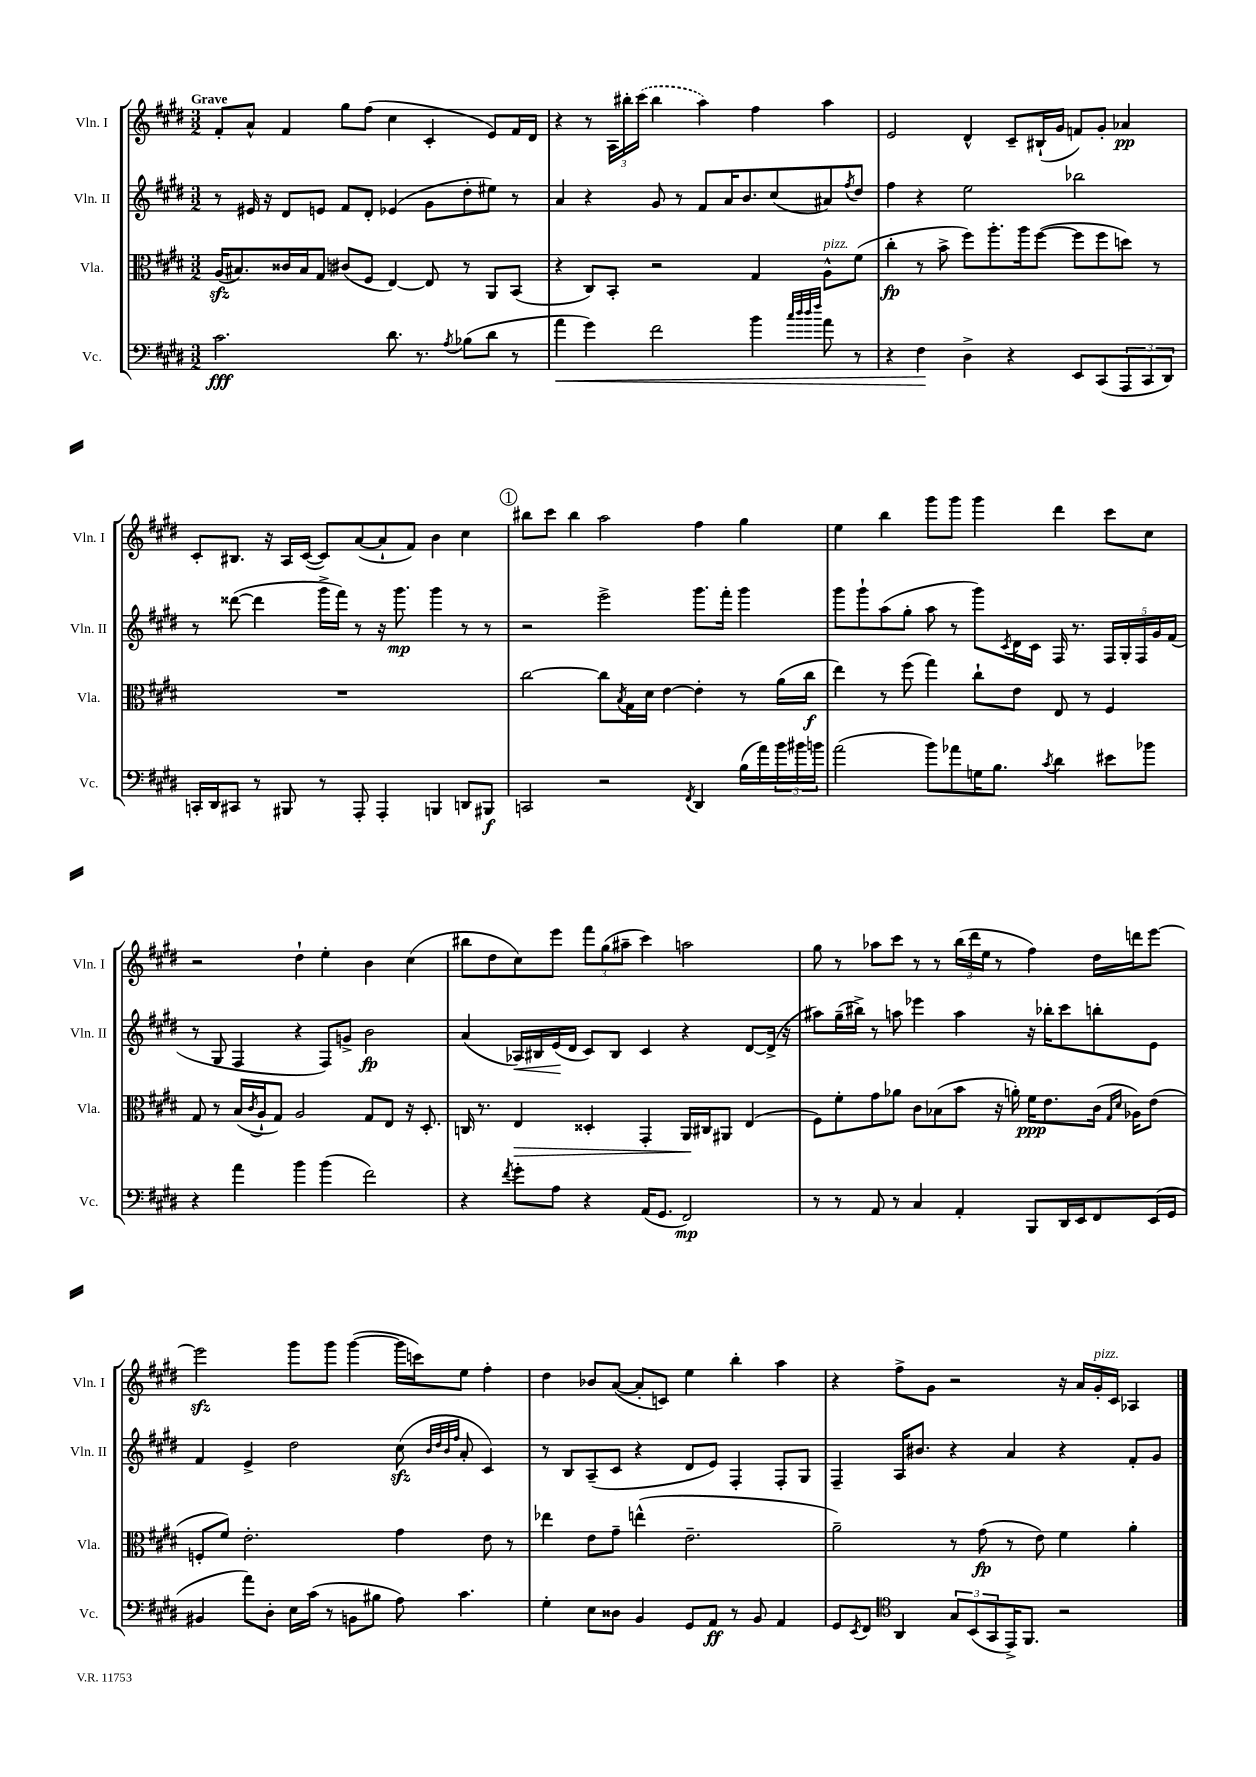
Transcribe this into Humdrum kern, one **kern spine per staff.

**kern	**kern	**kern	**kern
*staff4	*staff3	*staff2	*staff1
*clefF4	*clefC3	*clefG2	*clefG2
*k[f#c#g#d#]	*k[f#c#g#d#]	*k[f#c#g#d#]	*k[f#c#g#d#]
*M3/2	*M3/2	*M3/2	*M3/2
2.c#	(16A	8r	8f#'
.	8.B#)	.	.
.	.	16e#	8a^^
.	.	16r	.
.	16c##	8d#	4f#
.	16B#	.	.
.	8G#	8e	.
.	(8c#	8f#	8gg#
.	8F#	8d#'	(8ff#
8.d#	[4E)	(4e-	4cc#
8.r	.	.	.
.	8E]	8g#	4c#'
8qA	.	.	.
(8B-	8r	8dd#'	.
8d#	8AA	8ee#)	8e)
8r	(8BB	8r	16f#
.	.	.	16d#
=	=	=	=
4a	4r	4a	4r
4g#)	8C#)	4r	8r
.	8BB'	.	24A
.	.	.	24bb#'
.	.	.	(24ccc#
2f#	2r	8g#	4bb#
.	.	8r	.
.	.	8f#	4aa)
.	.	16a	.
.	.	8.b	.
4b	4G#	.	4ff#
.	.	(8cc#	.
32qqcc#	.	.	.
32qqdd#	.	.	.
32qqdd#	.	.	.
32qqff#	.	.	.
8a	8A^^	8a#)	4aa
.	.	8qff#	.
8r	(8f#	8dd#	.
=	=	=	=
4r	4cc#'	4ff#	2e
4F#	8r	4r	.
.	8b^	.	.
4D#^	8ff#)	2ee	4d#^^
.	8.aa'	.	.
4r	.	.	8c#~
.	16aa	.	.
.	([8ff#	.	(16B#`
.	.	.	16g#
8EE	8ff#]	2bb-	8f)
(8CC#	8ff#	.	8g#'
12AAA	8dd)	.	4a-
12CC#	.	.	.
.	8r	.	.
12DD#)	.	.	.
=	=	=	=
16CC'	1.r	8r	8c#'
16DD#	.	.	.
8CC#	.	([8ddd##	8.B#
8r	.	4ddd##]	.
.	.	.	16r
8BBB#	.	.	16A
.	.	.	([16c#
8r	.	16ggg#^	8c#])
.	.	16fff#)	.
8AAA'	.	8r	([8a
4AAA'	.	16r	8a`]
.	.	8.ggg#	.
.	.	.	8f#)
4BBB	.	4ggg#	4b
8DD	.	8r	4cc#
8BBB#	.	8r	.
=	=	=	=
2CC	[2cc#	2r	8bb#
.	.	.	8ccc#
.	.	.	4bb#
2r	8cc#]	2eee^	2aa
.	8qB	.	.
.	16G#	.	.
.	16d#	.	.
.	[4e	.	.
8qFF#	.	.	.
4DD#	4e']	8.ggg#	4ff#
.	.	16fff#'	.
(16B	8r	4ggg#	4gg#
16a)	.	.	.
24b	(16a	.	.
24b#	.	.	.
.	16cc#	.	.
24b	.	.	.
=	=	=	=
(2a	4ee)	8ggg#	4ee
.	.	8ggg#`	.
.	8r	(8aa	4bb
.	(8ff#	8gg#'	.
8b)	4gg#)	8aa	8ggg#
8a-	.	8r	8ggg#
16G	8cc#`	8ggg#)	4ggg#
8.B	.	.	.
.	.	8qc#	.
.	8e	16d#	.
.	.	16c#	.
8qc#	.	.	.
4d#	8E	16F#	4ddd#
.	.	8.r	.
.	8r	.	.
8e#	4F#	20F#	8ccc#
.	.	20G#'	.
.	.	20F#	.
8b-	.	.	8cc#
.	.	20g#	.
.	.	(20f#	.
=	=	=	=
4r	8G#	8r	2r
.	8r	8G#	.
4a	(16B	4F#	.
.	8qc#	.	.
.	16A`	.	.
.	8G#)	.	.
4b	2A	4r	4dd#`
(4b	.	8F#)	4ee'
.	.	8g^	.
2f#)	8G#	2b	4b
.	8E	.	.
.	16r	.	(4cc#
.	8.D#'	.	.
=	=	=	=
4r	16C	(4a	8bb#
.	8.r	.	.
.	.	.	8dd#
8qf#	.	.	.
8g#'	4E	16A-)	8cc#)
.	.	16B#	.
8A	.	(16e	8eee
.	.	16d#	.
4r	4D##'	8c#)	12fff#
.	.	.	(12gg#
.	.	8B#	.
.	.	.	12aa#~
(16AA	4GG#'	4c#	4ccc#)
8.GG#	.	.	.
2FF#)	16AA	4r	2aa
.	16C#	.	.
.	8AA#	.	.
.	(4E	[8d#	.
.	.	(16d#^]	.
.	.	16r	.
=	=	=	=
8r	8F#)	8aa#)	8gg#
8r	8f#'	(16gg#~	8r
.	.	16bb#^)	.
8AA	8g#	8r	8aa-
8r	8a-	8aa	8ccc#
4C#	8c#	4eee-	8r
.	(8B-	.	8r
4AA'	8b	4aa	(24bb
.	.	.	24ddd#
.	.	.	24ee
.	16r	.	8r
.	16a')	.	.
8BBB	16f#	16r	4ff#)
.	8.e	16bb-'	.
16DD#	.	8ccc#	.
16EE	.	.	.
8FF#	(16c#	8bb'	16dd#
.	16qqG#	.	.
.	16qqd#	.	.
.	16A-)	.	16ddd
(16EE	(8e	8e	[8eee
16GG#	.	.	.
=	=	=	=
4BB#	8F'	4f#	2eee]
.	8f#)	.	.
8a)	2.e'	4e^	.
8D#'	.	.	.
16E	.	2dd#	8ggg#
(16c#	.	.	.
8r	.	.	8ggg#
8BB	.	.	([4ggg#
8B#	.	.	.
8A)	4g#	(8cc#	16ggg#]
.	.	.	16ccc)
.	.	32qqb	.
.	.	32qqdd#	.
.	.	32qqb	.
.	.	32qqff#	.
4.c#	.	8a'	8ee
.	8e	4c#)	4ff#'
.	8r	.	.
=	=	=	=
4G#'	4ee-	8r	4dd#
.	.	8B	.
8E	8e	(8A~	8b-
8D##	8g#~	8c#	([8a
4BB	(4ee^^	4r	8a']
.	.	.	8c)
8GG#	2.e~	8d#	4ee
8AA	.	8e)	.
8r	.	4F#'	4bb'
8BB	.	.	.
4AA	.	8F#'	4aa
.	.	8G#	.
=	=	=	=
8GG#	2a~)	4F#~	4r
8qEE	.	.	.
8FF#	.	.	.
*clefC4	*	*	*
4AA	.	16A	8ff#^
.	.	8.b#	.
.	.	.	8g#
12G#	8r	4r	2r
(12BB	.	.	.
.	(8g#	.	.
12GG#	.	.	.
16EE^)	8r	4a	.
8.FF#	.	.	.
.	8e)	.	.
2r	4f#	4r	16r
.	.	.	16a
.	.	.	16g#'
.	.	.	16c#
.	4a'	8f#'	4A-
.	.	8g#	.
==	==	==	==
*-	*-	*-	*-
